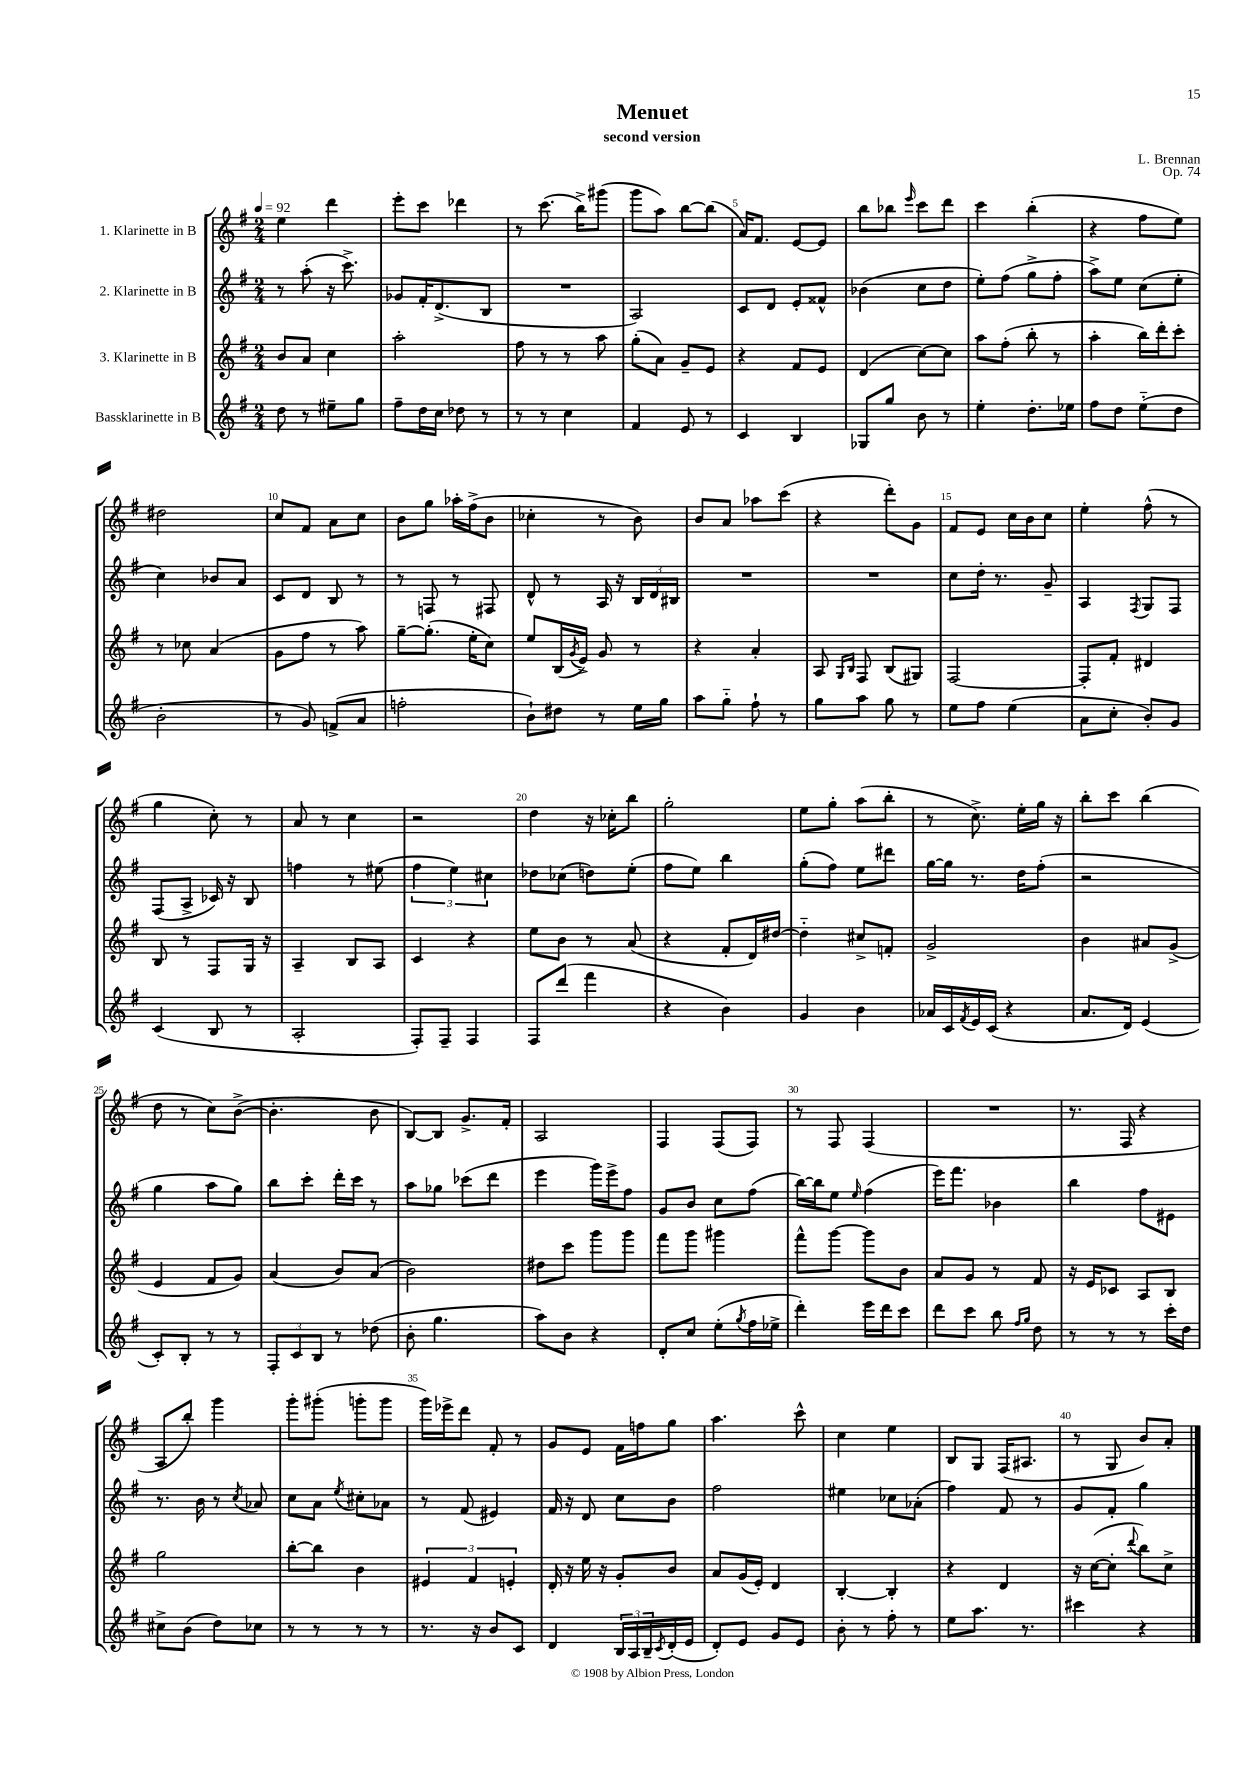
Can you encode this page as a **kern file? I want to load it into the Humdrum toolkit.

**kern	**kern	**kern	**kern
*part4	*part3	*part2	*part1
*staff4	*staff3	*staff2	*staff1
*I"Bassklarinette in B	*I"3. Klarinette in B	*I"2. Klarinette in B	*I"1. Klarinette in B
*clefG2	*clefG2	*clefG2	*clefG2
*k[f#]	*k[f#]	*k[f#]	*k[f#]
*M2/4	*M2/4	*M2/4	*M2/4
*MM92	*MM92	*MM92	*MM92
=1	=1	=1	=1
8dd\	8b/L	8r	4ee\
8r	8a/J	(8aa'\	.
8ee#X~\L	4cc\	16r	4ddd\
.	.	8.ccc^\)	.
8gg\J	.	.	.
=2	=2	=2	=2
8ff#~\L	2aa'\	8g-X/L	8eee'\L
16dd\L	.	16f#'/K	8ccc\J
16cc\JJ	.	(8.d^/	.
8dd-X\	.	.	4ddd-X\
8r	.	8B/J	.
=3	=3	=3	=3
8r	8ff#\	2r	8r
8r	8r	.	(8.ccc\
4cc\	8r	.	.
.	.	.	16bb^\KL)
.	8aa\	.	(8ggg#X\J
=4	=4	=4	=4
4f#/	(8gg'\L	2A/)	8ggg\L
.	8a\J)	.	8aa\J)
8e/	8g~/L	.	[8bb\L
8r	8e/J	.	(8bb\J]
=5	=5	=5	=5
4c/	4r	8c/L	16a/KL)
.	.	.	8.f#/J
.	.	8d/J	.
4B/	8f#/L	8e'/L	[8e/L
.	8e/J	8f##X^^/J	8e/J]
=6	=6	=6	=6
8G-X/L	(4d/	(4b-X\	8bb\L
8gg/J	.	.	8bb-X\J
.	.	.	16qqeee/
8b\	[8cc\L)	8cc\L	8ccc\L
8r	8cc\J]	8dd\J	8ddd\J
=7	=7	=7	=7
4ee'\	8aa\L	8ee'\L)	4ccc\
.	(8ff#'\J	(8ff#\J	.
8.dd'\L	8bb'\	8gg^\L	(4bb'\
.	8r	8ff#'\J	.
16ee-X\Jk	.	.	.
=8	=8	=8	=8
8ff#\L	4aa'\	8aa^\L)	4r
8dd\J	.	8ee\J	.
(8ee\L	16bb\LL)	(8cc\L	8ff#\L
.	16ddd'\J	.	.
8dd\J	8ccc'\J	8ee'\J	8ee\J)
!!LO:LB:g=z
=9	=9	=9	=9
2b'\	8r	4cc\)	2dd#X\
.	8cc-X\	.	.
.	(4a/	8b-X/L	.
.	.	8a/J	.
=10	=10	=10	=10
8r	8g\L	8c/L	8cc/L
8g/)	8ff#\J	8d/J	8f#/J
(8fn^/L	8r	8B/	8a\L
8a/J	8aa\)	8r	8cc\J
=11	=11	=11	=11
2ffn'\	[8gg~\L	8r	8b\L
.	(8.gg'\J]	8Fn/	8gg\J
.	.	8r	16aa-X'\LL
.	16ee'\KL	.	(16ff#^\J
.	8cc\J)	8F#X/	8b\J
=12	=12	=12	=12
8b`\L)	8ee/L	8d^^/	4cc-X'\
8dd#X\J	(16B/L	8r	.
.	8qg/	.	.
.	16e^/JJ)	.	.
8r	8g/	16A/	8r
.	.	16r	.
16ee\LL	8r	24B/LL	8b\)
.	.	24d/	.
16gg\JJ	.	.	.
.	.	24B#X/JJ	.
=13	=13	=13	=13
8aa\L	4r	2r	8b/L
8gg\J	.	.	8a/J
8ff#`\	4a'/	.	8aa-X\L
8r	.	.	(8ccc\J
=14	=14	=14	=14
8gg\L	8A/	2r	4r
.	16qqG/LL	.	.
.	16qqB/JJ	.	.
8aa\J	8F#/	.	.
8gg\	(8B/L	.	8ddd'\L)
8r	8G#X/J)	.	8g\J
=15	=15	=15	=15
8ee\L	[2F#/	8cc\L	8f#/L
8ff#\J	.	16dd'\Jk	8e/J
.	.	8.r	.
(4ee\	.	.	16cc\LL
.	.	.	16b\J
.	.	8g~/	8cc\J
=16	=16	=16	=16
8a\L	8F#'/L]	4A/	4ee'\
8cc'\J	8f#'/J	.	.
.	.	8qF#/	.
8b'/L)	4d#X/	8G/L	(8ff#^^\
8g/J	.	8F#/J	8r
!!LO:LB:g=z
=17	=17	=17	=17
(4c/	8B/	(8F#/L	4gg\
.	8r	8A^/J	.
8B/	8F#/L	16c-X/)	8cc'\)
.	.	16r	.
8r	16G/Jk	8B/	8r
.	16r	.	.
=18	=18	=18	=18
2A'/	4A~/	4ffn\	8a/
.	.	.	8r
.	8B/L	8r	4cc\
.	8A/J	(8ee#X\	.
=19	=19	=19	=19
8F#'/L)	4c/	6ff#\	2r
8F#~/J	.	.	.
.	.	6ee\)	.
4F#/	4r	.	.
.	.	6cc#X\	.
=20	=20	=20	=20
8F#/L	8ee\L	8dd-X\L	4dd\
(8ddd/J	8b\J	(8cc-X\J	.
4fff#\	8r	8ddn\L)	16r
.	.	.	16cc-X'\KL
.	(8a/	(8ee'\J	8bb\J
=21	=21	=21	=21
4r	4r	8ff#\L	2gg'\
.	.	8ee\J)	.
4b\)	8f#'/L	4bb\	.
.	16d/L)	.	.
.	[16dd#X/JJ	.	.
=22	=22	=22	=22
4g/	4dd#\]	(8gg'\L	8ee\L
.	.	8ff#\J)	8gg'\J
4b\	8cc#X^/L	8ee\L	(8aa\L
.	8fn'/J	8ddd#X\J	8bb'\J
=23	=23	=23	=23
16a-X/LL	2g^/	[16gg\LL	8r
16c/	.	16gg\JJ]	.
8qf#/	.	.	.
16e/	.	8.r	8.cc^\)
(16c/JJ	.	.	.
4r	.	.	.
.	.	16dd\KL	16ee'\LL
.	.	(8ff#'\J	16gg\JJ
.	.	.	16r
=24	=24	=24	=24
8.a/L	4b\	2r	8bb'\L
.	.	.	8ccc\J
16d/Jk)	.	.	.
(4e/	8a#X/L	.	(4bb\
.	(8g^/J	.	.
!!LO:LB:g=z
=25	=25	=25	=25
8c'/L)	4e/	4gg\	8dd\
8B'/J	.	.	8r
8r	8f#/L	8aa\L	8cc\L)
8r	8g/J)	8gg\J)	([8b^\J
=26	=26	=26	=26
12F#'/L	(4a/	8bb\L	4.b'\]
12c/	.	.	.
.	.	8ccc'\J	.
12B/J	.	.	.
8r	8b/L)	16ddd'\LL	.
.	.	16ccc\JJ	.
(8dd-X\	(8a/J	8r	8b\
=27	=27	=27	=27
8b'\	2b\)	8aa\L	[8B/L)
4.gg\	.	8gg-X\J	8B/J]
.	.	(8ccc-X\L	8.g^/L
.	.	8ddd\J	.
.	.	.	16f#'/Jk
=28	=28	=28	=28
8aa\L)	8dd#X\L	4eee\	2A/
8b\J	8ccc\J	.	.
4r	8ggg\L	16ggg\LL)	.
.	.	16eee^\J	.
.	8ggg\J	8ff#\J	.
=29	=29	=29	=29
8d'/L	8fff#\L	8g/L	4F#/
8cc/J	8ggg\J	8b/J	.
(8ee'\L	4ggg#X\	8cc\L	(8F#/L
8qgg/	.	.	.
16ff#\L	.	(8ff#\J	8F#/J)
16ee-X^\JJ	.	.	.
=30	=30	=30	=30
4ddd'\)	8fff#^^\L	[16bb\LL)	8r
.	.	16bb\J]	.
.	[8ggg\J	8ee\J	8F#/
.	.	16qqee/	.
16eee\LL	8ggg\L]	(4ff#\	(4F#/
16ddd\J	.	.	.
8ccc\J	8b\J	.	.
=31	=31	=31	=31
8ddd\L	8a/L	16eee\KL)	2r
.	.	8.fff#\J	.
8ccc\J	8g/J	.	.
8bb\	8r	4b-X\	.
16qqff#/LL	.	.	.
16qqgg/JJ	.	.	.
8dd\	8f#/	.	.
=32	=32	=32	=32
8r	16r	4bb\	8.r
.	16e/KL	.	.
8r	8c-X/J	.	.
.	.	.	16F#/
8r	8A/L	8ff#\L	4r
16ccc'\LL	8B/J	8e#X\J	.
16dd\JJ	.	.	.
!!LO:LB:g=z
=33	=33	=33	=33
8cc#X^\L	2gg\	8.r	8A/L
(8b\J	.	.	8bb'/J)
.	.	16b\	.
8dd\L)	.	8r	4ggg\
.	.	8qcc/	.
8cc-X\J	.	8a-X/	.
=34	=34	=34	=34
8r	[8bb'\L	8cc\L	8ggg'\L
8r	8bb\J]	8a\J	(8ggg#X'\J
.	.	8qee/	.
8r	4b\	8cc#X'\L	8gggn'\L
8r	.	8a-X\J	8ggg\J
=35	=35	=35	=35
8.r	6e#X/	8r	16ggg\LL)
.	.	.	16eee-X^\J
.	.	(8f#/	8ddd\J
.	6f#/	.	.
16r	.	.	.
8b/L	.	4e#X/)	8f#'/
.	6en'/	.	.
8c/J	.	.	8r
=36	=36	=36	=36
4d/	16d'/	16f#/	8g/L
.	16r	16r	.
.	16ee\	8d/	8e/J
.	16r	.	.
24B/LL	8g'/L	8cc\L	16f#\LL
24A/	.	.	.
.	.	.	16ffn\J
24B~/	.	.	.
8qc/	.	.	.
(16d'/	8b/J	8b\J	8gg\J
16e/JJ	.	.	.
=37	=37	=37	=37
8d'/L)	8a/L	2ff#\	4.aa\
8e/J	(16g/L	.	.
.	16e'/JJ)	.	.
8g/L	4d/	.	.
8e/J	.	.	8ccc^^\
=38	=38	=38	=38
8b'\	[4B'/	4ee#X\	4cc\
8r	.	.	.
8ff#'\	4B'/]	8cc-X\L	4ee\
8r	.	(8a-X'\J	.
=39	=39	=39	=39
8ee\L	4r	4ff#\)	8B/L
8.aa\J	.	.	8G/J
.	4d/	8f#/	(16F#/KL
8.r	.	.	8.A#X/J
.	.	8r	.
=40	=40	=40	=40
4ccc#X\	16r	8g/L	8r
.	([16cc\KL	.	.
.	8cc'\J]	8f#'/J	8G/
.	8qqddd/	.	.
4r	8bb\L)	4gg\	8b/L)
.	8cc^\J	.	8a'/J
==	==	==	==
*-	*-	*-	*-
